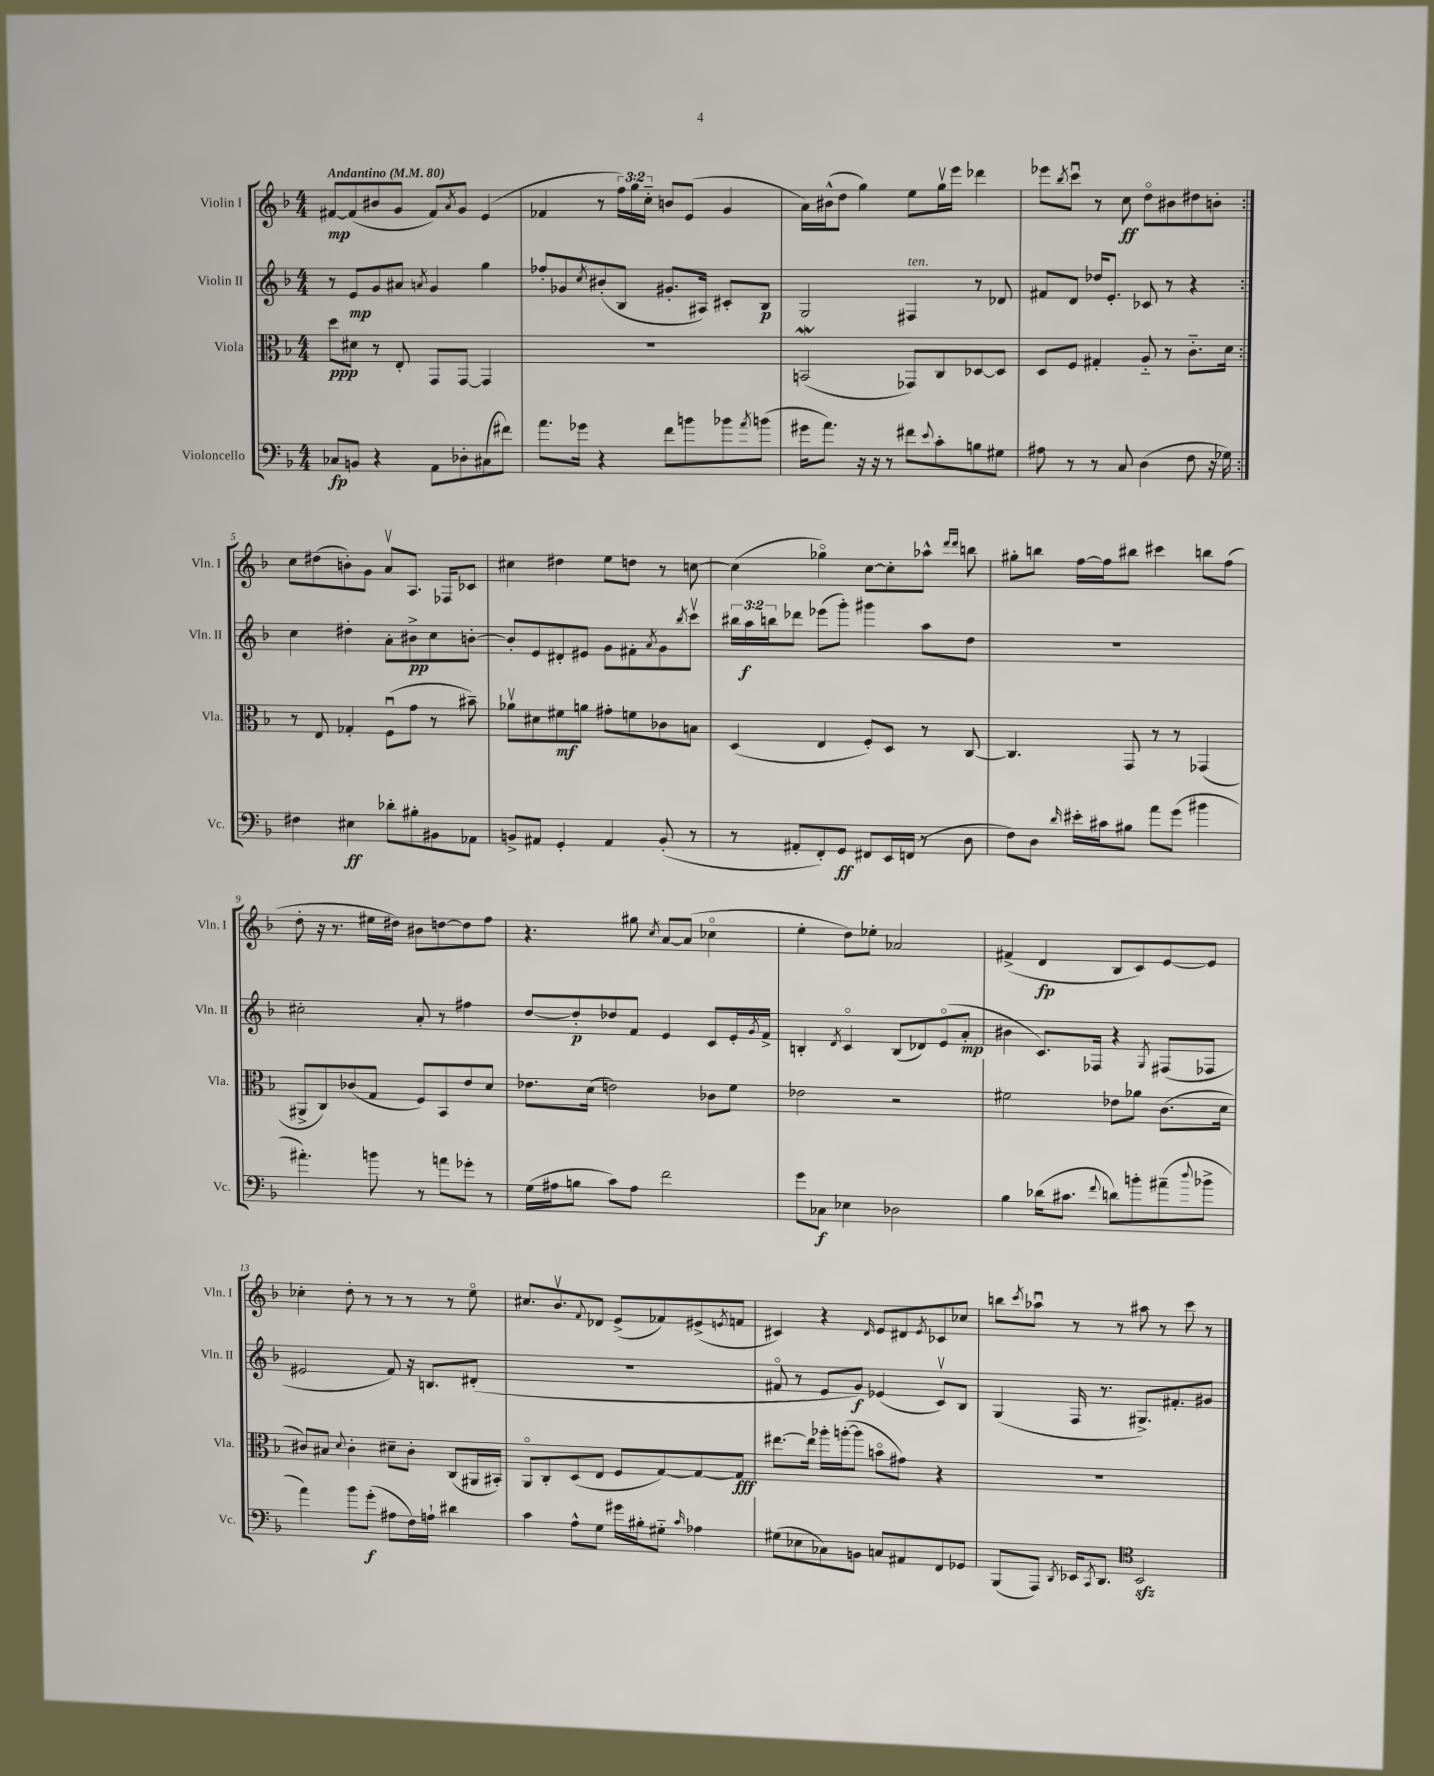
<<
\new StaffGroup <<
\new Staff = "s0" \with { instrumentName = "Violin I" shortInstrumentName = "Vln. I" } {
    \clef treble \key f \major \numericTimeSignature \time 4/4 \override Staff.TupletNumber.text = #tuplet-number::calc-fraction-text \tempo "Andantino" 4 = 80
    \repeat volta 2 { fis'8~\mp fis'8( bis'8 g'8 fis'8) \acciaccatura { a'8 } g'8 e'4( |
    fes'4 r8 \tuplet 3/2 { f''16) g''16 c''16-_ } b'8 e'8( g'4 |
    a'16) bis'16-^( d''8 g''4) e''8 g''16\upbow e'''16 des'''4 |
    ees'''8 \acciaccatura { bes''8 } c'''8\downbow r8 c''8\ff d''8\flageolet bis'8 dis''8 b'8-. | }
    c''8 dis''8( b'8-.) g'8 a'8\upbow a8. fes16 ces'8 |
    cis''4 dis''4 e''8 d''8 r8 c''8~ |
    c''4( ges''4\flageolet) c''8~ c''8-. aes''8-^ \grace { d'''16 d'''16 } b''8 |
    gis''8-. b''8 f''16~ f''16 bis''8 cis'''4 b''8 f''8( |
    d''8-. r16 r8. eis''16 dis''16) bis'8 d''8~ d''8 f''8 |
    r4. gis''8 \acciaccatura { c''8 } a'8~ a'8( ces''4\flageolet |
    e''4-. d''8) ees''8-. aes'2 |
    fis'4->( d'4\fp bes8 c'8) e'8~ e'8 |
    ces''4-. d''8-. r8 r8 r8 r8 e''8\flageolet |
    cis''8. bes'8.\upbow \appoggiatura { f'8 } des'8 e'8->( fes'8) eis'8->( \acciaccatura { e'8 } f'8 |
    cis'4) r4 \grace { d'16 } e'8 dis'8 \acciaccatura { e'8 } ces'8 ces''8 |
    b''8 \acciaccatura { c'''8 } aes''8\downbow r8 r8 ais''8 r8 c'''8 r8 \bar "|." |
}
\new Staff = "s1" \with { instrumentName = "Violin II" shortInstrumentName = "Vln. II" } {
    \clef treble \key f \major \numericTimeSignature \time 4/4 \override Staff.TupletNumber.text = #tuplet-number::calc-fraction-text
    \repeat volta 2 { r8 e'8\mp g'8 ais'8 \acciaccatura { a'8 } g'4 g''4 |
    fes''8-. ges'8 \acciaccatura { c''8 } bis'8-.( bes8 gis'8.-. ais16) cis'8-. bes8\p |
    g2 fis4^\markup { \italic "ten." } r8 des'8 |
    fis'8 d'8 des''16 e'8.-. ces'8 r8 r4 | }
    c''4 dis''4-. a'8-. bis'8->\pp c''8 b'8~-. |
    b'8-. e'8 dis'8-. eis'8 g'8 fis'8-. \acciaccatura { a'8 } g'8 \acciaccatura { bes''8 } c'''8\upbow |
    \tuplet 3/2 { bis''16 a''16\f b''16 } des'''8 ees'''8( g'''8-.) gis'''4 a''8 d''8 |
    R1 |
    cis''2-. a'8-. r8 fis''4 |
    d''8~ d''8-.\p des''8 f'8 e'4 c'8 e'16-. \acciaccatura { g'8 } f'16-> |
    b4-. \acciaccatura { d'8 } c'4\flageolet b8( des'8) e'8\flageolet( a'8-.\mp |
    bis'4 c'8.) fes16 r4 \acciaccatura { g8 } fis8( fes8 |
    eis'2 f'8) r16 b8. dis'8-.( |
    R1 |
    fis'8\flageolet r8 e'8 g'8\f) ees'4( c'8\upbow) bes8 |
    g4( f16 r8. gis8.->) fis'8.-. gis'8 \bar "|." |
}
\new Staff = "s2" \with { instrumentName = "Viola" shortInstrumentName = "Vla." } {
    \clef alto \key f \major \numericTimeSignature \time 4/4
    \repeat volta 2 { d''8\ppp dis'8 r8 e8-. g,8 g,8~ g,4 |
    R1 |
    b,2\mordent( ges,8) c8 des8~ des8 |
    d8 f8 gis4-. a8-_ r8 c'8.-_ d'16 | }
    r8 e8 ges4-. f8\downbow( g'8 r8 bis'8--) |
    aes'8\upbow dis'8 fis'8\mf a'8 gis'8-. f'8 ces'8 b8 |
    d4( e4 f8-.) d8 r8 c8~ |
    c4. g,8 r8 r8 ges,4( |
    ais,8-> c8) ces'8( g8 f8) bes,8 e'8 d'8 |
    ees'8. d'16( e'2) ces'8 f'8 |
    ees'2 r2 |
    fis'2 ees'8 aes'8 c'8.( d'16 |
    cis'8) bis8 \appoggiatura { d'8 } cis'4-. dis'8-- cis'8-. c8( ais,16 bis,16-.) |
    a,8\flageolet c8-. d8( e8 f8 g8~) g8~ g8\fff |
    eis''8.~ eis''16 aes''16-. a''16~-.( a''8 b'8\flageolet gis'8) r4 |
    R1 \bar "|." |
}
\new Staff = "s3" \with { instrumentName = "Violoncello" shortInstrumentName = "Vc." } {
    \clef bass \key f \major \numericTimeSignature \time 4/4
    \repeat volta 2 { ces8\fp b,8 r4 a,8 des8-. cis8( fis'8) |
    a'8. ges'16 r4 f'8 b'8 bes'8 \acciaccatura { a'8 } b'8( |
    gis'16 a'8.) r16 r16 r8 fis'8 \appoggiatura { e'8 } c'8-. b8 gis8 |
    ais8 r8 r8 c8 d4( f8 r16 ges16) | }
    fis4 eis4\ff des'8-. bis8-. bis,8 aes,8 |
    b,8-> ais,8 g,4-. ais,4 b,8-.( r8 |
    r8 ais,8-. f,8-.) g,8\ff fis,8 e,16 f,16( r8 d8 |
    f8) d8 \grace { d'16 } eis'16-. cis'16 bis8 a'8 g'8( bis'4 |
    ais'4.-.) b'8 r8 a'8 ges'8-. r8 |
    g16( ais16 b8 c'8) ais8 f'2 |
    g'8 ces8\f ees4 des2 |
    bes4 des'16( cis'8. \appoggiatura { f'8 } d'8) b'8-. ais'8--( \appoggiatura { d''8 } bes'8-> |
    a'4) bes'8 g'8-.\f( ais8 f16) a16-! dis'4 |
    c'4 a8-^ g8 gis'16 bis16-. gis8-_ \grace { c'16 } aes4 |
    gis8( ees8 ces8) b,8 c8 ais,8 f,8 ges,8 |
    bes,,8( a,,8) \acciaccatura { d,8 } ees,16 \acciaccatura { c,8 } d,8. \clef tenor bes,2\sfz \bar "|." |
}
>>
>>
